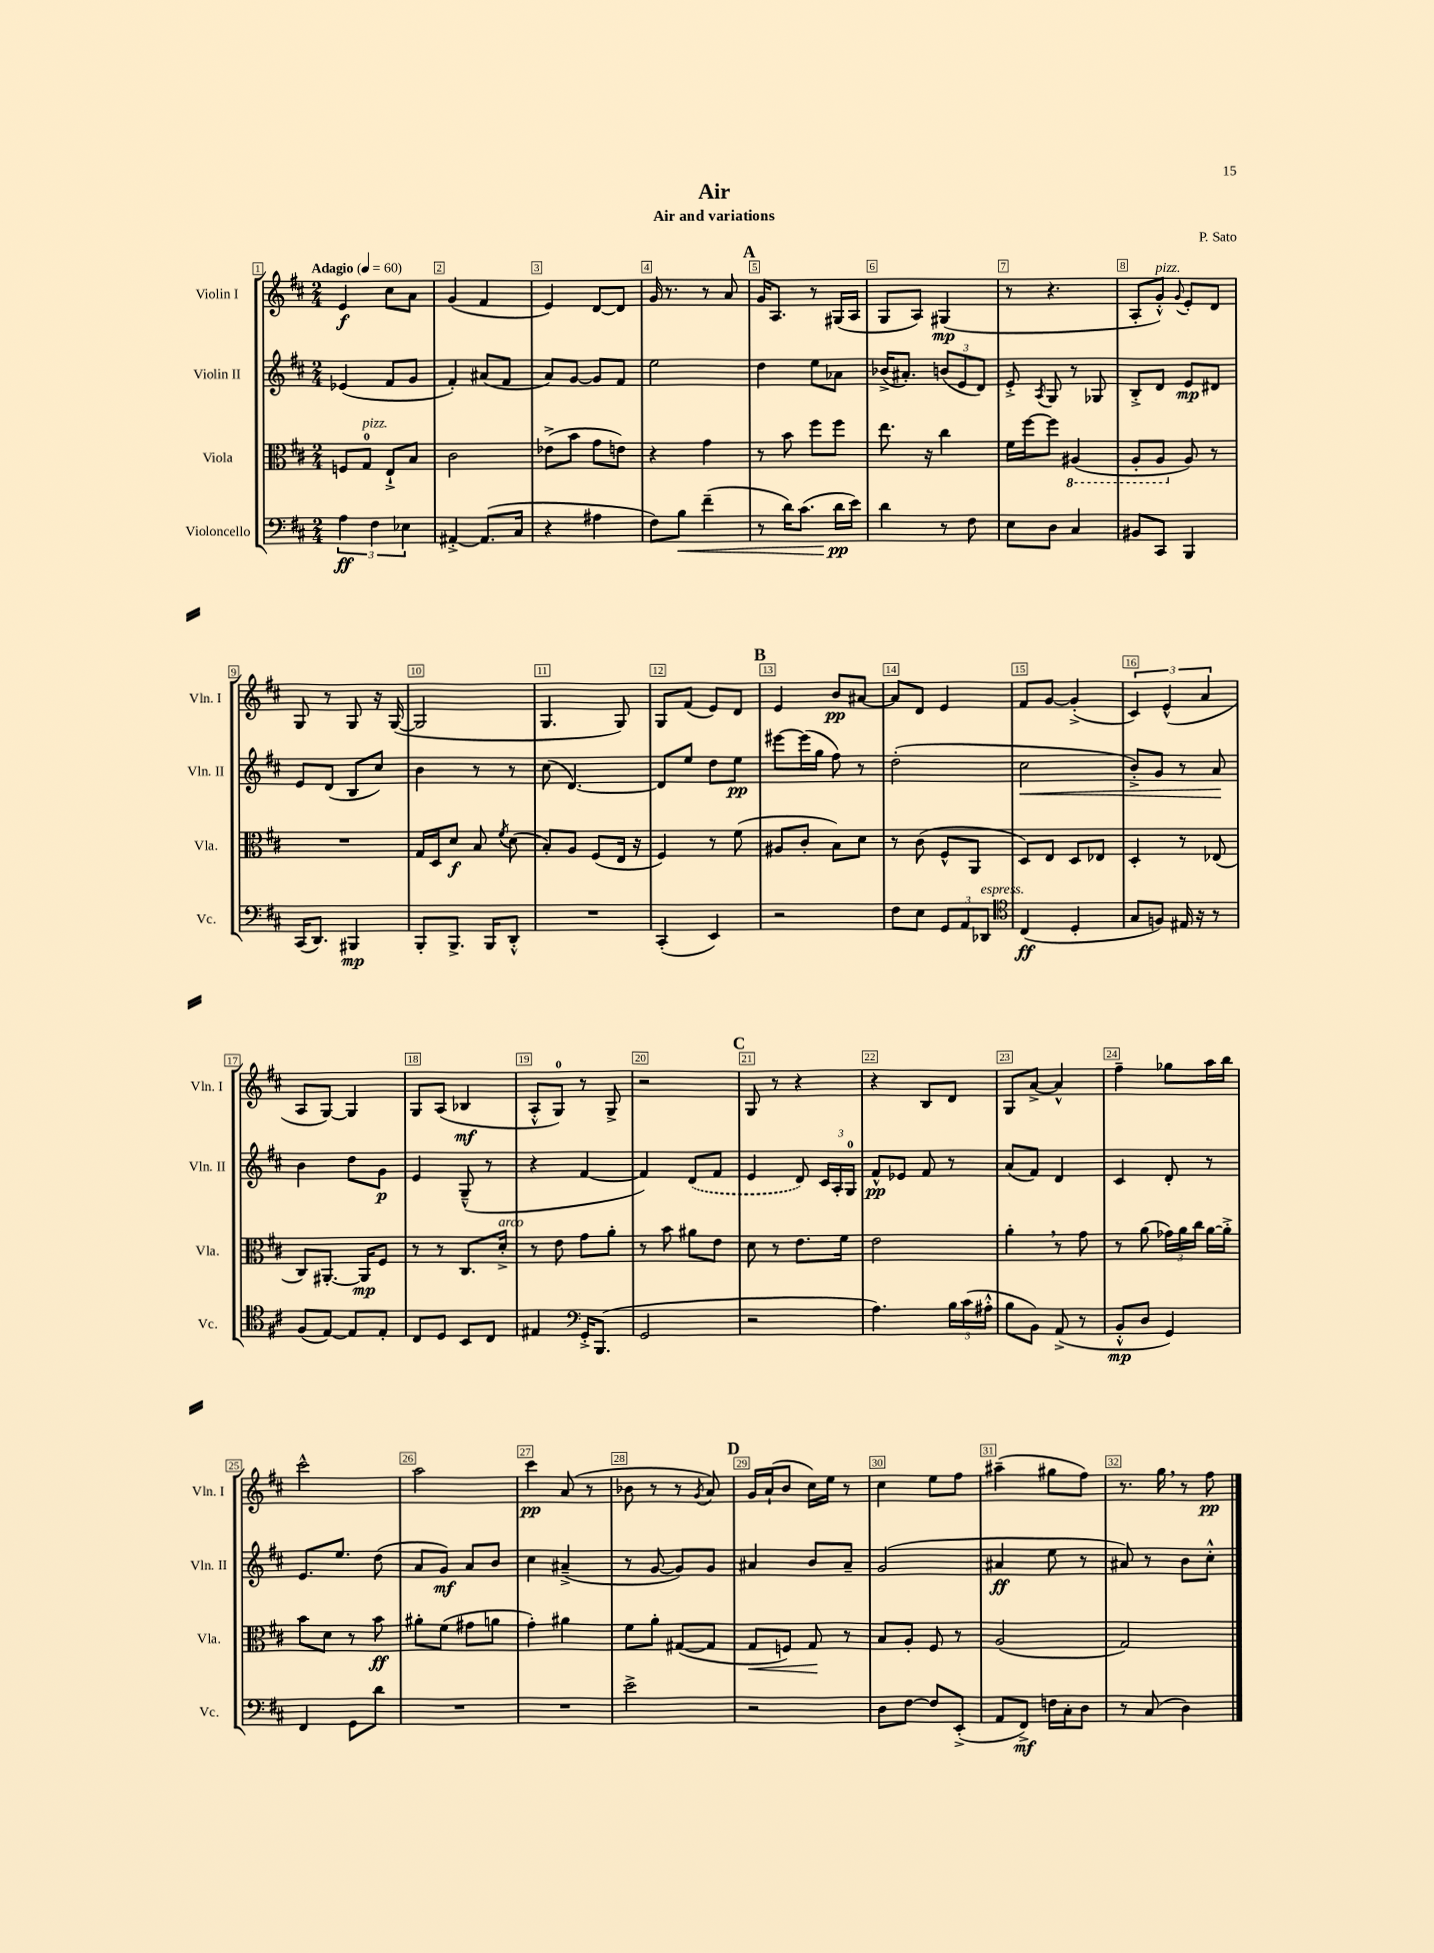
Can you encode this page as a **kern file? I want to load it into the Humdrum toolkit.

**kern	**kern	**kern	**kern
*staff4	*staff3	*staff2	*staff1
*clefF4	*clefC3	*clefG2	*clefG2
*k[f#c#]	*k[f#c#]	*k[f#c#]	*k[f#c#]
*M2/4	*M2/4	*M2/4	*M2/4
*MM60	*MM60	*MM60	*MM60
6A	8F	(4e-	4e
.	8G	.	.
6F#	.	.	.
.	8E`^	8f#	8cc#
6E-	.	.	.
.	8B	8g	8a
=	=	=	=
[4AA#'^	2c#	4f#')	(4g
(8.AA#]	.	(8a#	4f#
.	.	8f#	.
16C#	.	.	.
=	=	=	=
4r	(8e-^	8a)	4e)
.	8b	[8g	.
4A#	8g	8g]	[8d
.	8e)	8f#	8d]
=	=	=	=
8F#)	4r	2ee	16g
.	.	.	8.r
8B	.	.	.
(4f#~	4g	.	8r
.	.	.	8a
=	=	=	=
8r	8r	4dd	16g
.	.	.	8.A
16d)	8b	.	.
(8.c#	.	.	.
.	8ff#	8ee	8r
16d	8ff#	8a-	(16G#
16e)	.	.	16A
=	=	=	=
4d	8.ee	(16b-^	8G
.	.	8.a#')	.
.	.	.	8A)
.	16r	.	.
8r	4cc#	(12b	(4G#
.	.	12e	.
8F#	.	.	.
.	.	12d)	.
=	=	=	=
8E	16f#	8e'^	8r
.	[16ff#	.	.
.	.	8qA	.
8D	8ff#]	8G	4.r
4C#	(4AA#	8r	.
.	.	8G-	.
=	=	=	=
8BB#	8AA'	8B'^	8A'
8CC#	8AA	8d	8g'^^)
.	.	.	8qqg
4BBB	8A)	8e	8e'
.	8r	8d#	8d
=	=	=	=
(16CC#	2r	8e	8G
8.DD)	.	.	.
.	.	(8d	8r
4BBB#	.	8B	8G
.	.	8cc#)	16r
.	.	.	([16G
=	=	=	=
8BBB'	16G	4b	2G]
.	16D	.	.
8.BBB^	8d	.	.
.	8B	8r	.
16BBB	.	.	.
.	8qf#	.	.
8DD'^^	(8d	8r	.
=	=	=	=
2r	8B')	(8cc#	4.G
.	8A	[4.d)	.
.	(8F#	.	.
.	16E	.	8G)
.	16r	.	.
=	=	=	=
(4CC#'	4F#)	8d]	8G
.	.	8ee	(8f#
4EE)	8r	8dd	8e)
.	(8f#	8ee	8d
=	=	=	=
2r	8A#	[8eee#	4e
.	8c#'	(16eee#]	.
.	.	16gg	.
.	8B)	8ff#)	8b
.	8d	8r	[8a#
=	=	=	=
8F#	8r	(2dd'	8a#]
8E	(8c#	.	8d
12GG	8F#^^	.	4e
12AA	.	.	.
.	8AA	.	.
12DD-	.	.	.
=	=	=	=
*clefC4	*	*	*
(4C#	8D)	2cc#	8f#
.	8E	.	[8g
4D'	8D	.	(4g'^]
.	8E-	.	.
=	=	=	=
8G	4D'	8b'^)	6c#)
8F)	.	8g	.
.	.	.	(6e^^
16E#	8r	8r	.
16r	.	.	.
.	.	.	6a
8r	(8E-	8a	.
=	=	=	=
(8F#	8C#)	4b	8A
[8E)	[8.AA#'	.	[8G)
8E]	.	8dd	4G]
.	16AA#]	.	.
8E'	8F#	8g	.
=	=	=	=
8C#	8r	4e	8G
8D	8r	.	(8A
8BB	8.C#	(8G~^^	4B-
8C#	.	8r	.
.	16d'^	.	.
=	=	=	=
4E#	8r	4r	8A'^^
.	8e	.	8G)
*clefF4	*	*	*
16GG'^	8g	[4f#	8r
(8.BBB	.	.	.
.	8a'	.	8G^
=	=	=	=
2GG	8r	4f#])	2r
.	8b	.	.
.	8a#	(8d	.
.	8e	8f#	.
=	=	=	=
2r	8d	4e	8G
.	8r	.	8r
.	8.e	8d)	4r
.	.	24c#	.
.	.	24A'	.
.	16f#	.	.
.	.	24G	.
=	=	=	=
4.A)	2e	8f#^^	4r
.	.	8e-	.
.	.	8f#	8B
24B	.	8r	8d
(24c#	.	.	.
24A#'^^	.	.	.
=	=	=	=
8B	4a'	(8a	8G
8BB)	.	8f#)	[8a^
(8AA^	8r	4d	4a^^]
8r	8g	.	.
=	=	=	=
8BB'^^	8r	4c#	4ff#~
8D	(8a	.	.
4GG)	24g-)	8d'	8gg-
.	24a	.	.
.	24cc#	.	.
.	[16a	8r	16aa
.	16a'^]	.	16bb
=	=	=	=
4FF#	8b	8.e	2ccc#^^
.	8d	.	.
.	.	8.ee	.
8GG	8r	.	.
8d	8b	(8dd	.
=	=	=	=
2r	8a#'	8a	2aa
.	(8f#	8g)	.
.	8g#	8a	.
.	8a	8b	.
=	=	=	=
2r	4g')	4cc#	4ccc#
.	4a#	(4a#~^	(8a
.	.	.	8r
=	=	=	=
2e^	8f#	8r	8b-
.	8a'	[8g	8r
.	([8G#	8g])	8r
.	.	.	8qg
.	8G#]	8g	8a)
=	=	=	=
2r	8G	4a#	16g
.	.	.	(16a`
.	8F)	.	8b
.	8G	8b	16cc#)
.	.	.	16ee
.	8r	8a#~	8r
=	=	=	=
8D	8B	(2g	4cc#
[8F#	8A'	.	.
8F#]	8F#	.	8ee
(8EE'^	8r	.	8ff#
=	=	=	=
8AA	(2A	4a#	(4aa#~
8FF#^)	.	.	.
16F	.	8ee	8gg#
16C#'	.	.	.
8D	.	8r	8ff#)
=	=	=	=
8r	2G)	8a#)	8.r
(8C#	.	8r	.
.	.	.	16gg
4D)	.	8b	8r
.	.	8cc#'^^	8ff#
==	==	==	==
*-	*-	*-	*-
